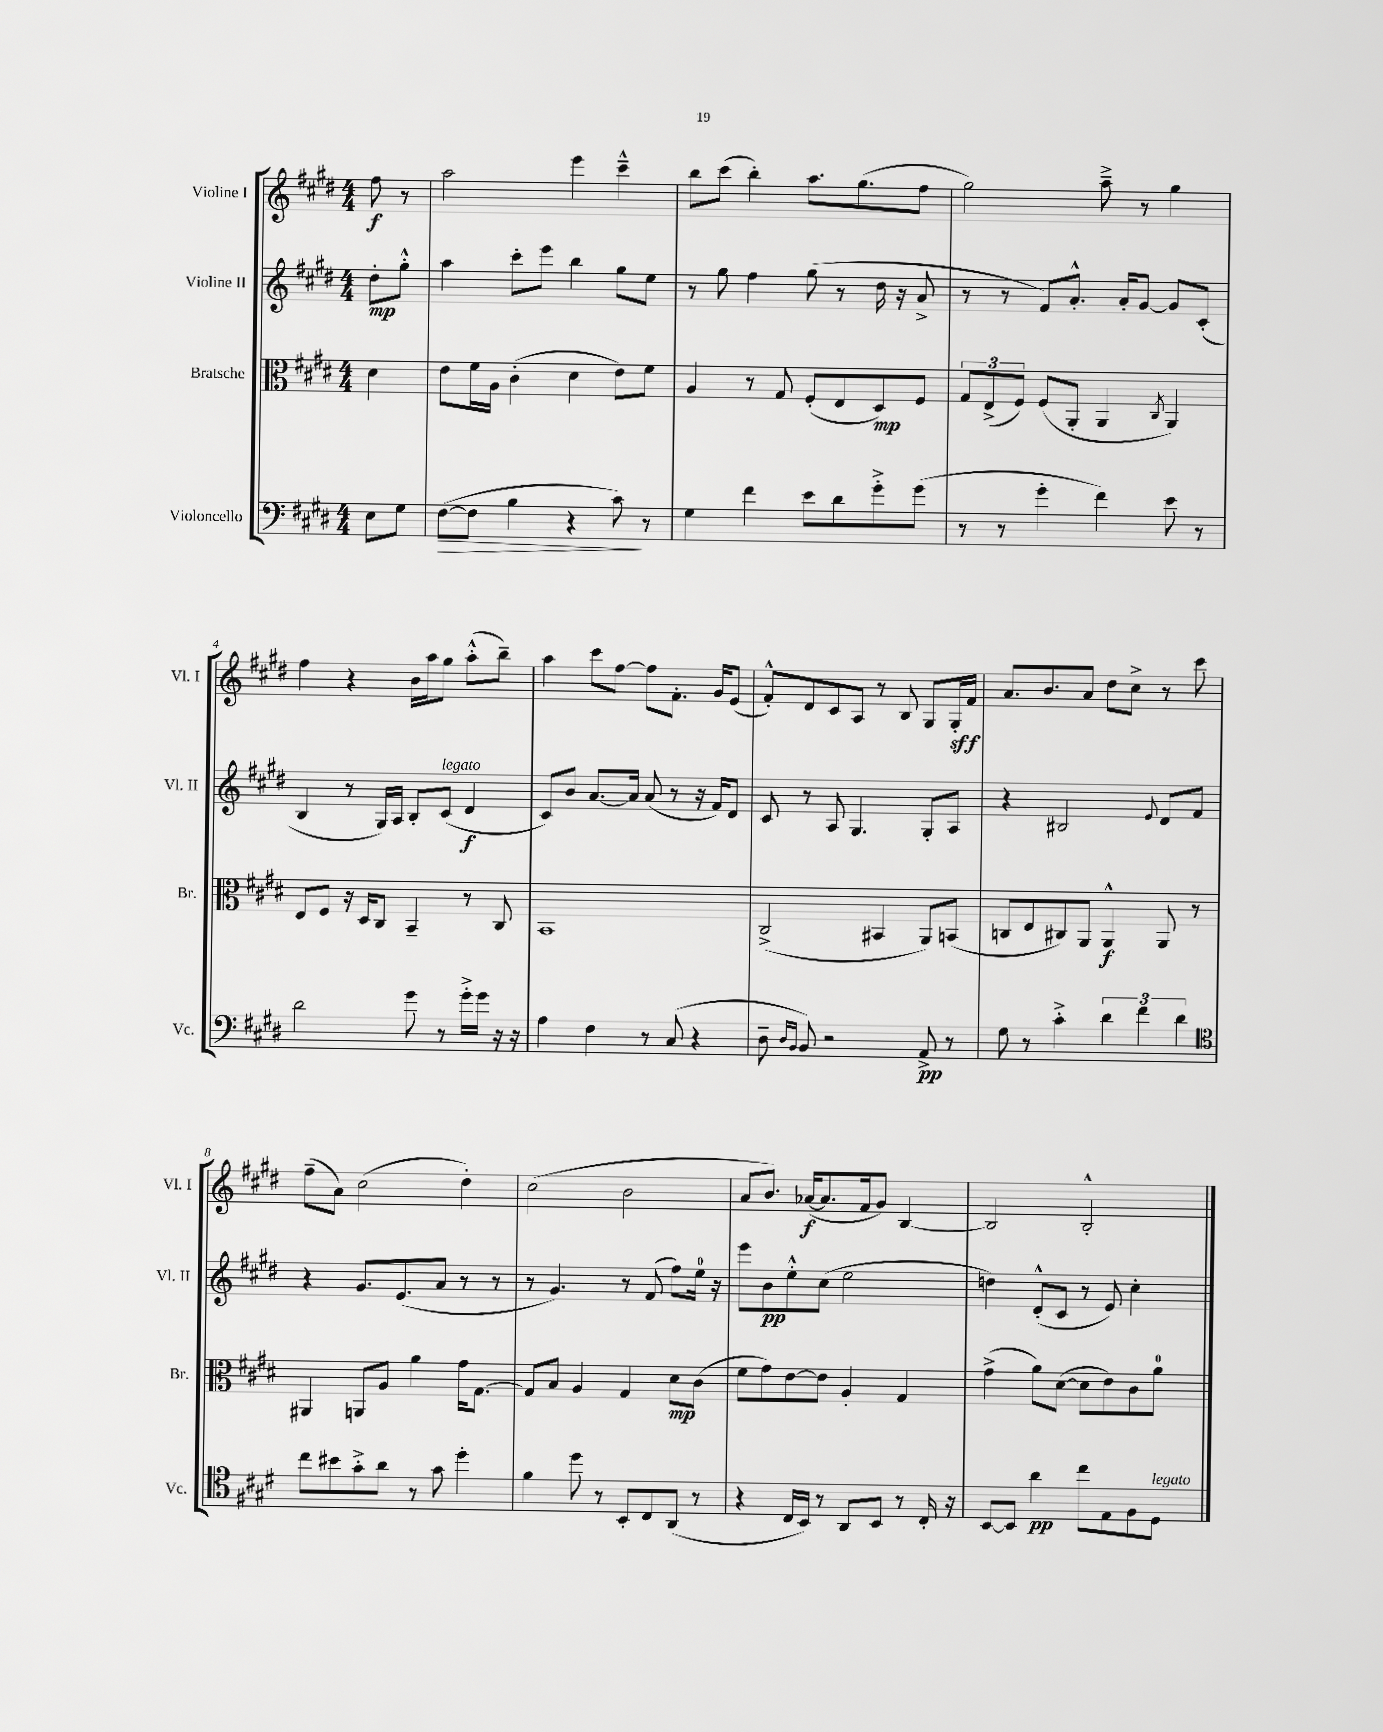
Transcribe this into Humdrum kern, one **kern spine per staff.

**kern	**kern	**kern	**kern
*staff4	*staff3	*staff2	*staff1
*clefF4	*clefC3	*clefG2	*clefG2
*k[f#c#g#d#]	*k[f#c#g#d#]	*k[f#c#g#d#]	*k[f#c#g#d#]
*M4/4	*M4/4	*M4/4	*M4/4
8E	4d#	8dd#'	8ff#
8G#	.	8gg#'^^	8r
=	=	=	=
([8F#	8e	4aa	2aa
8F#]	16f#	.	.
.	16A	.	.
4B	(4c#'	8ccc#'	.
.	.	8eee	.
4r	4d#	4bb	4eee
8c#)	8e)	8gg#	4ccc#~^^
8r	8f#	8ee	.
=	=	=	=
4G#	4A	8r	8bb
.	.	8gg#	(8ccc#
4f#	8r	4ff#	4bb')
.	8G#	.	.
8e	(8F#'	(8gg#	8.aa
8d#	8E	8r	.
.	.	.	(8.gg#
8g#'^	8D#)	16dd#	.
.	.	16r	.
(8g#	8F#	8a^	8ff#
=	=	=	=
8r	12G#	8r	2gg#)
.	(12E^	.	.
8r	.	8r	.
.	12F#)	.	.
4g#'	(8F#	8f#)	.
.	8AA'	8.a'^^	.
4f#)	4AA	.	8aa~^
.	.	16a'	.
.	.	[8g#	8r
.	8qC#	.	.
8e	4AA)	8g#]	4gg#
8r	.	(8c#'	.
=	=	=	=
2d#	8E	4B	4ff#
.	8F#	.	.
.	16r	8r	4r
.	16D#	.	.
.	8C#	16G#)	.
.	.	16A	.
8g#	4BB~	8B'	16b
.	.	.	16aa
8r	.	(8c#	8gg#
16g#'^	8r	4d#	(8aa'^^
16g#	.	.	.
16r	8C#	.	8bb~)
16r	.	.	.
=	=	=	=
4A	1BB	8c#)	4aa
.	.	8b	.
4F#	.	[8.a	8ccc#
.	.	.	[8ff#
.	.	16a]	.
8r	.	(8a	8ff#]
(8C#	.	8r	8.f#'
4r	.	16r	.
.	.	16f#)	16g#
.	.	8d#	(8e
=	=	=	=
8D#~	(2C#^	8c#	8f#'^^)
16qqD#	.	.	.
16qqBB	.	.	.
8BB)	.	8r	8d#
2r	.	8A	8c#
.	.	4.G#	8A
.	4BB#	.	8r
.	.	.	8B
8AA^	8AA)	8G#'	8G#
8r	(8BB	8A	16G#'
.	.	.	16f#
=	=	=	=
8G#	8C	4r	8.a
8r	8E	.	.
.	.	.	8.b
4c#'^	8C#)	2B#	.
.	8AA	.	8a
6d#	4AA^^	.	8dd#
.	.	.	8cc#^
6f#	.	.	.
.	.	8qqe	.
.	8AA	8d#	8r
6d#	.	.	.
.	8r	8f#	8ccc#
=	=	=	=
*clefC4	*	*	*
8cc#	4AA#	4r	(8ff#~
8b#	.	.	8a)
8g#'^	8AA	8.g#	(2cc#
8a	8A	.	.
.	.	(8.e	.
8r	4a	.	.
8g#	.	8a	.
4dd#'	16g#	8r	4dd#')
.	[8.G#	.	.
.	.	8r	.
=	=	=	=
4f#	8G#]	8r	(2cc#
.	8B	4.g#)	.
8dd#	4A	.	.
8r	.	.	.
8BB'	4G#	8r	2b
8C#	.	(8f#	.
(8AA	8d#	8ff#)	.
8r	(8c#	16ee	.
.	.	16r	.
=	=	=	=
4r	8f#	8eee	8a
.	8g#)	8b	8.b)
16C#	[8e	8ee'^^	.
16BB)	.	.	([16a-
8r	8e]	(8cc#	8.a-]
8AA	4A'	2ee	.
.	.	.	16f#
8BB	.	.	8g#)
8r	4G#	.	[4B
16C#'	.	.	.
16r	.	.	.
=	=	=	=
[8BB	(4g#^	4dd)	2B]
8BB]	.	.	.
4a	8a)	(8d#'^^	.
.	([8d#	8c#	.
8cc#	8d#]	8r	2B'^^
8E	8e)	8e)	.
8F#	8c#	4cc#'	.
8D#	8a	.	.
==	==	==	==
*-	*-	*-	*-
